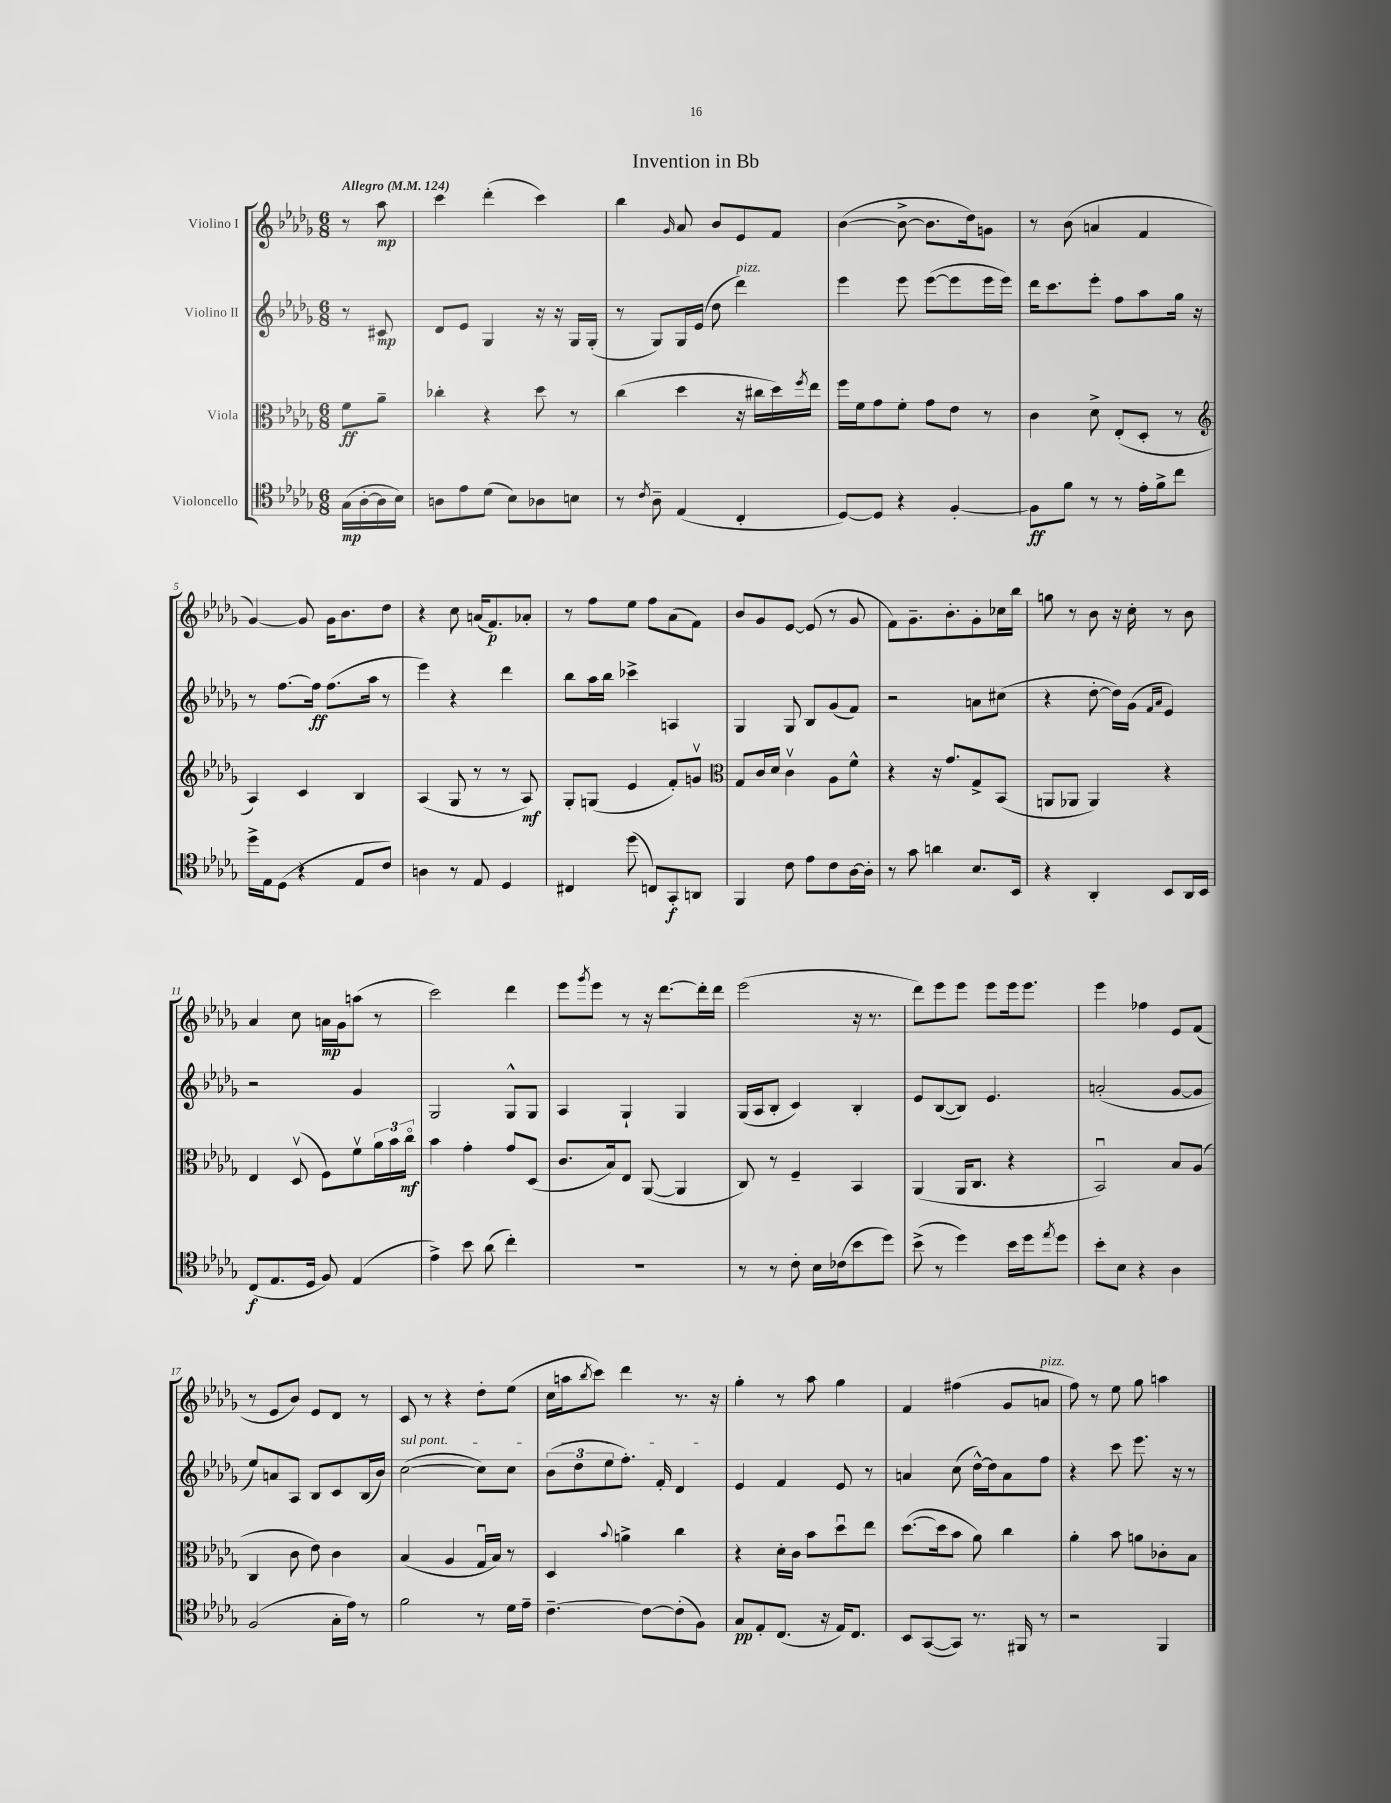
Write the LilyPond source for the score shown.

\header { title = "Invention in Bb" }
<<
\new StaffGroup <<
\new Staff = "s0" \with { instrumentName = "Violino I" } {
    \clef treble \key des \major \numericTimeSignature \time 6/8 \partial 4 \tempo "Allegro" 4 = 124
    r8 aes''8\mp |
    c'''4 des'''4-.( c'''4) |
    bes''4 \grace { ges'16 } aes'8 bes'8 ees'8 f'8 |
    bes'4~( bes'8~-> bes'8. des''16) g'8 |
    r8 bes'8( a'4 f'4 |
    ges'4~) ges'8 ges'16 bes'8. des''8 |
    r4 c''8 a'16( f'8.\p) aes'8-. |
    r8 f''8 ees''8 f''8 aes'8( f'8) |
    bes'8 ges'8 ees'8~ ees'8( r8 ges'8 |
    f'8) ges'8.-- bes'8.-. ges'8-. ces''16 bes''16 |
    g''8 r8 bes'8 r16 c''16-. r8 bes'8 |
    aes'4 c''8 a'16\mp ges'16 a''8( r8 |
    c'''2) des'''4 |
    ees'''8 \acciaccatura { ges'''8 } ees'''8 r8 r16 des'''8.~ des'''16-. des'''16 |
    ees'''2( r16 r8. |
    des'''8) ees'''8 ees'''8 ees'''8 ees'''16 ees'''8. |
    ees'''4 fes''4 ees'8 f'8( |
    r8 ees'8 bes'8) ees'8 des'8 r8 |
    c'8 r8 r4 des''8-. ees''8( |
    c''16 a''16 \acciaccatura { bes''8 } c'''8) des'''4 r8. r16 |
    ges''4-. r8 aes''8 ges''4 |
    f'4 fis''4( ges'8 a'8^\markup { \italic "pizz." } |
    f''8) r8 ees''8 ges''8 a''4 \bar "|." |
}
\new Staff = "s1" \with { instrumentName = "Violino II" } {
    \clef treble \key des \major \numericTimeSignature \time 6/8 \partial 4
    r8 cis'8\mp |
    des'8 ees'8 ges4 r16 r16 ges16 ges16-.( |
    r8 ges8) ges16 ees'16( des''8 des'''4^\markup { \italic "pizz." }) |
    ees'''4 ees'''8 ees'''8~( ees'''8 ees'''16 ees'''16) |
    des'''16 c'''8. ees'''8-. f''8 aes''8 ges''16 r16 |
    r8 f''8.~ f''16\ff f''8.( aes''16 r8 |
    ees'''4) r4 des'''4 |
    bes''8 aes''16 bes''16 ces'''4-> a4 |
    ges4 ges8 bes8 ges'8( f'8) |
    r2 a'8 cis''8( |
    r4 des''8~-. des''16) ges'16( \grace { f'16 aes'16 } ees'4) |
    r2 ges'4 |
    ges2 ges8-^ ges8 |
    aes4 ges4-! ges4 |
    ges16( aes16 bes8-. c'4) bes4-. |
    ees'8 bes8~( bes8) ees'4. |
    a'2-.( ges'8~ ges'8 |
    ees''8) a'8 aes8 bes8 c'8 bes16( bes'16) |
    \once \override TextSpanner.bound-details.left.text = \markup { \italic "sul pont." } c''2~\startTextSpan( c''8) c''8 |
    \tuplet 3/2 { bes'8( des''8 ees''8 } f''8.-.) f'16-. des'4\stopTextSpan |
    ees'4 f'4 ees'8 r8 |
    a'4 c''8( des''16~-^) des''16 a'8 f''8 |
    r4 c'''8 ees'''8. r16 r8 \bar "|." |
}
\new Staff = "s2" \with { instrumentName = "Viola" } {
    \clef alto \key des \major \numericTimeSignature \time 6/8 \partial 4
    f'8\ff aes'8-- |
    ces''4-. r4 des''8 r8 |
    c''4( des''4 r16 cis''16 des''16) \acciaccatura { f''8 } ees''16 |
    f''16 f'16 ges'8 f'8-. ges'8 ees'8 r8 |
    c'4 des'8-> ees8-.( des8-. r8 |
    \clef treble aes4) c'4 bes4 |
    aes4( ges8 r8 r8 aes8\mf) |
    ges8-. g8( ees'4 f'8-.) g'8\upbow |
    \clef alto ges8 c'16 des'16 c'4\upbow aes8 f'8-^ |
    r4 r16 ges'8. ges8-> bes,8( |
    a,8 aes,8 aes,4) r4 |
    ees4 des8\upbow( f8) f'8\upbow \tuplet 3/2 { aes'16 bes'16 c''16\flageolet\mf } |
    bes'4 ges'4-. ges'8 des8( |
    c'8. bes16) ees8 aes,8~( aes,4 |
    c8) r8 f4-- bes,4 |
    aes,4( aes,16 c8. r4 |
    bes,2\downbow) bes8 aes8( |
    c4 c'8 ees'8) c'4 |
    bes4( aes4 ges16\downbow bes16) r8 |
    des4 \appoggiatura { bes'8 } a'4-> c''4 |
    r4 des'16-. c'16 bes'8 des''8\downbow ees''8 |
    des''8.~( des''16 bes'8 aes'8) c''4 |
    aes'4-. bes'8 a'8 ces'8-. bes8 \bar "|." |
}
\new Staff = "s3" \with { instrumentName = "Violoncello" } {
    \clef tenor \key des \major \numericTimeSignature \time 6/8 \partial 4
    ges16\mp( aes16~-. aes16 bes16) |
    a8 ees'8 des'8( bes8) aes8 b8 |
    r8 \acciaccatura { c'8 } aes8-- ees4( c4-. |
    des8~) des8 r4 f4~-. |
    f8\ff f'8 r8 r8 ees'16-. f'16-> c''8 |
    des''16-> ees16 des8( r4 ees8 c'8) |
    a4 r8 ees8 des4 |
    cis4 des''8( c8) ges,8-.\f a,8 |
    f,4 c'8 ees'8 c'8 aes16~ aes16-. |
    r8 ges'8 a'4 bes8. bes,16 |
    r4 aes,4-. bes,8 aes,16 bes,16 |
    c8\f( ees8. des16 f8) ees4( |
    ees'4->) bes'8 aes'8( c''4-.) |
    R2. |
    r8 r8 c'8-. bes16 ces'16( bes'8 des''8) |
    bes'8->( r8 des''4) bes'16 des''16 \acciaccatura { ees''8 } des''8 |
    bes'8-. bes8 r4 aes4 |
    f2( ges16-. ees'16) r8 |
    f'2 r8 des'16 ees'16-- |
    c'4.~-- c'8~ c'8-.( f8) |
    ges8\pp ees8-. c8.( r16 ees16) c8. |
    bes,8 ges,8~( ges,8) r8. fis,16 r8 |
    r2 f,4 \bar "|." |
}
>>
>>
